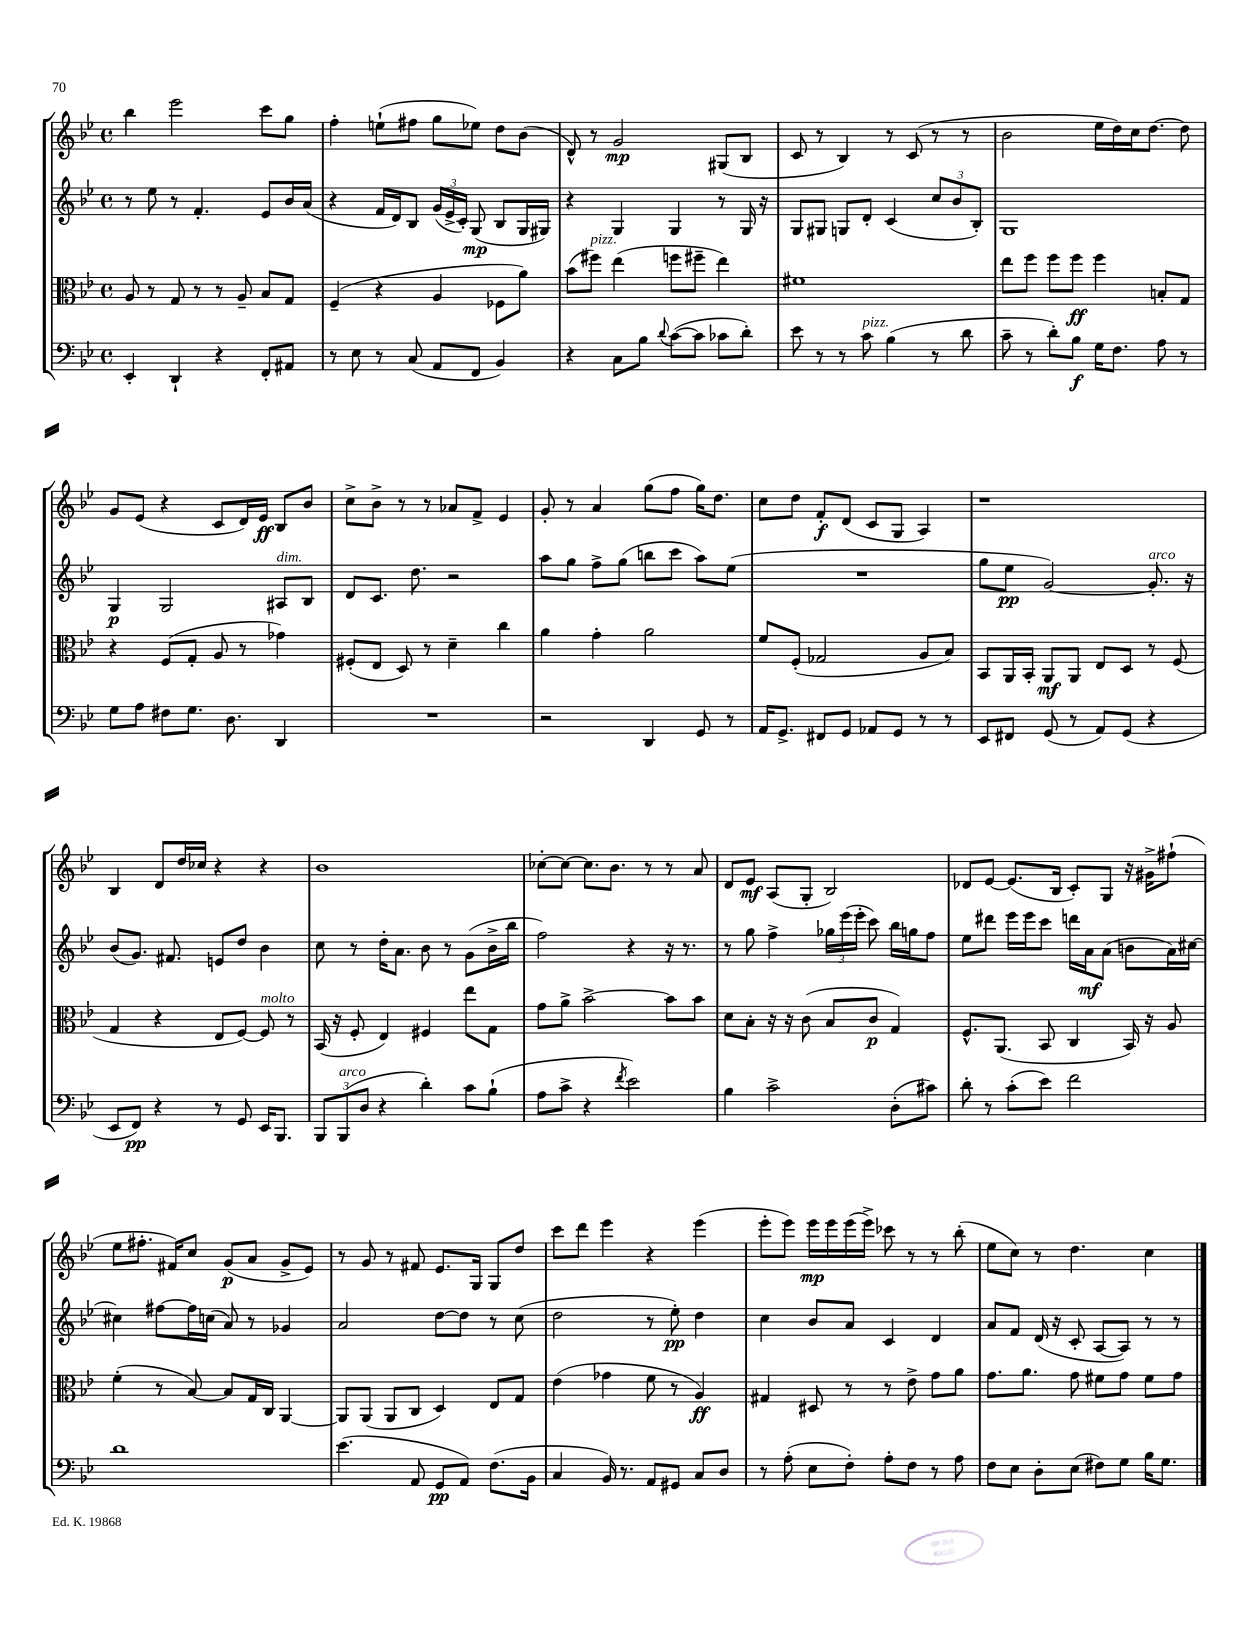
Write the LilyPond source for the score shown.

<<
\new StaffGroup <<
\new Staff = "s0" {
    \clef treble \key bes \major \defaultTimeSignature \time 4/4
    \autoBeamOff bes''4 ees'''2 c'''8[ g''8] |
    f''4-. e''8[-!( fis''8] g''8[ ees''8]) d''8[ bes'8]( |
    d'8-^) r8 g'2\mp gis8[( bes8] |
    c'8 r8 bes4) r8 c'8( r8 r8 |
    bes'2 ees''16[ d''16) c''16 d''8.]~ d''8 |
    g'8[ ees'8]( r4 c'8[ d'16) ees'16]\ff bes8[ bes'8] |
    c''8[-> bes'8]-> r8 r8 aes'8[ f'8]-> ees'4 |
    g'8-. r8 a'4 g''8[( f''8] g''16[) d''8.] |
    c''8[ d''8] f'8[-.\f d'8]( c'8[ g8] a4) |
    r1 |
    bes4 d'8[ d''16 ces''16] r4 r4 |
    bes'1 |
    ces''8[~-. ces''8]~ ces''8.[ bes'8.] r8 r8 a'8 |
    d'8[ ees'8]\mf a8[( g8]-. bes2) |
    des'8[ ees'8]~ ees'8.[( bes16] c'8[-.) g8] r16 gis'16[-> fis''8]-!( |
    ees''8[ fis''8.]-. fis'16[) c''8] g'8[\p( a'8] g'8[-> ees'8]) |
    r8 g'8 r8 fis'8 ees'8.[ g16] g8[ d''8] |
    c'''8[ d'''8] ees'''4 r4 ees'''4( |
    ees'''8[-. ees'''8]) ees'''16[\mp ees'''16 ees'''16( ees'''16]->) ces'''8 r8 r8 bes''8-.( |
    ees''8[ c''8]) r8 d''4. c''4 \bar "|." |
}
\new Staff = "s1" {
    \clef treble \key bes \major \defaultTimeSignature \time 4/4
    \autoBeamOff r8 ees''8 r8 f'4.-. ees'8[ bes'16 a'16]( |
    r4 f'16[ d'16) bes8] \tuplet 3/2 { g'16[( ees'16-> c'16]-.) } g8\mp( bes8[ g16 gis16]) |
    r4 g4 g4 r8 g16 r16 |
    g8[ gis8] g8[ d'8]-. c'4( \tuplet 3/2 { c''8[ bes'8 bes8]-.) } |
    g1 |
    g4\p g2 ais8[^\markup { \italic "dim." } bes8] |
    d'8[ c'8.] d''8. r2 |
    a''8[ g''8] f''8[-> g''8]( b''8[ c'''8] a''8[) ees''8]( |
    R1 |
    g''8[ ees''8]\pp g'2~) g'8.-.^\markup { \italic "arco" } r16 |
    bes'8[( g'8.]) fis'8. e'8[ d''8] bes'4 |
    c''8 r8 d''16[-. a'8.] bes'8 r8 g'8[( bes'16-> bes''16] |
    f''2) r4 r16 r8. |
    r8 g''8 f''4-> \tuplet 3/2 { ges''16[ ees'''16( ees'''16]-. } c'''8) bes''16[ g''16 f''8] |
    ees''8[ dis'''8] ees'''16[ ees'''16 c'''8] d'''16[ a'16\mf a'8]( b'8[ a'16) cis''16]~ |
    cis''4 fis''8[~ fis''16 c''16]( a'8) r8 ges'4 |
    a'2 d''8[~ d''8] r8 c''8( |
    d''2 r8 ees''8-.\pp) d''4 |
    c''4 bes'8[ a'8] c'4 d'4 |
    a'8[ f'8] d'16( r16 c'8-. a8[~ a8]) r8 r8 \bar "|." |
}
\new Staff = "s2" {
    \clef alto \key bes \major \defaultTimeSignature \time 4/4
    \autoBeamOff a8 r8 g8 r8 r8 a8-- bes8[ g8] |
    f4--( r4 a4 fes8[ a'8]) |
    bes'8[( fis''8]^\markup { \italic "pizz." }) ees''4( f''8[ fis''8]-- ees''4) |
    fis'1 |
    ees''8[ f''8] f''8[ f''8]\ff f''4 b8[-. g8] |
    r4 f8[( g8]-. a8 r8 ges'4) |
    fis8[-.( ees8] d8) r8 d'4-- c''4 |
    a'4 g'4-. a'2 |
    f'8[ f8]-.( ges2 a8[ bes8]) |
    bes,8[ a,16 bes,16]-. a,8[\mf a,8] ees8[ d8] r8 f8( |
    g4 r4 ees8[ f8]~) f8^\markup { \italic "molto" } r8 |
    bes,16( r16 f8-. ees4) fis4 ees''8[ g8] |
    g'8[ a'8]-> bes'2~-> bes'8[ bes'8] |
    d'8[ bes8]-. r16 r16 c'8( bes8[ c'8]\p g4) |
    f8.[-^ a,8.]( bes,8 c4 bes,16) r16 a8 |
    f'4-.( r8 bes8~) bes8[ g16 c16] a,4~ |
    a,8[ a,8]( a,8[ c8] d4) ees8[ g8] |
    ees'4( ges'4 f'8 r8 a4\ff) |
    gis4 dis8 r8 r8 ees'8-> g'8[ a'8] |
    g'8.[ a'8.] g'8 fis'8[ g'8] fis'8[ g'8] \bar "|." |
}
\new Staff = "s3" {
    \clef bass \key bes \major \defaultTimeSignature \time 4/4
    \autoBeamOff ees,4-. d,4-! r4 f,8[-. ais,8] |
    r8 ees8 r8 c8( a,8[ f,8] bes,4) |
    r4 c8[ bes8] \appoggiatura { d'8 } c'8[~( c'8] ces'8[ d'8]-.) |
    ees'8 r8 r8 c'8^\markup { \italic "pizz." } bes4( r8 d'8 |
    c'8-- r8 d'8[-.) bes8]\f g16[ f8.] a8 r8 |
    g8[ a8] fis8[ g8.] d8. d,4 |
    R1 |
    r2 d,4 g,8 r8 |
    a,16[ g,8.]-> fis,8[ g,8] aes,8[ g,8] r8 r8 |
    ees,8[ fis,8] g,8( r8 a,8[) g,8]( r4 |
    ees,8[ f,8]\pp) r4 r8 g,8 ees,16[ bes,,8.] |
    \tuplet 3/2 { bes,,8[ bes,,8^\markup { \italic "arco" }( d8] } r4 d'4-.) c'8[ bes8]-!( |
    a8[ c'8]-> r4 \acciaccatura { f'8 } ees'2) |
    bes4 c'2-> d8[-.( cis'8]) |
    d'8-. r8 c'8[-.( ees'8]) f'2 |
    d'1 |
    ees'4.( a,8 g,8[\pp a,8]) f8.[( bes,16] |
    c4 bes,16) r8. a,8[ gis,8] c8[ d8] |
    r8 a8-.( ees8[ f8]-.) a8[-. f8] r8 a8 |
    f8[ ees8] d8[-. ees8]( fis8[) g8] bes16[ g8.] \bar "|." |
}
>>
>>
\layout { \context { \Score \remove "Bar_number_engraver" } }
